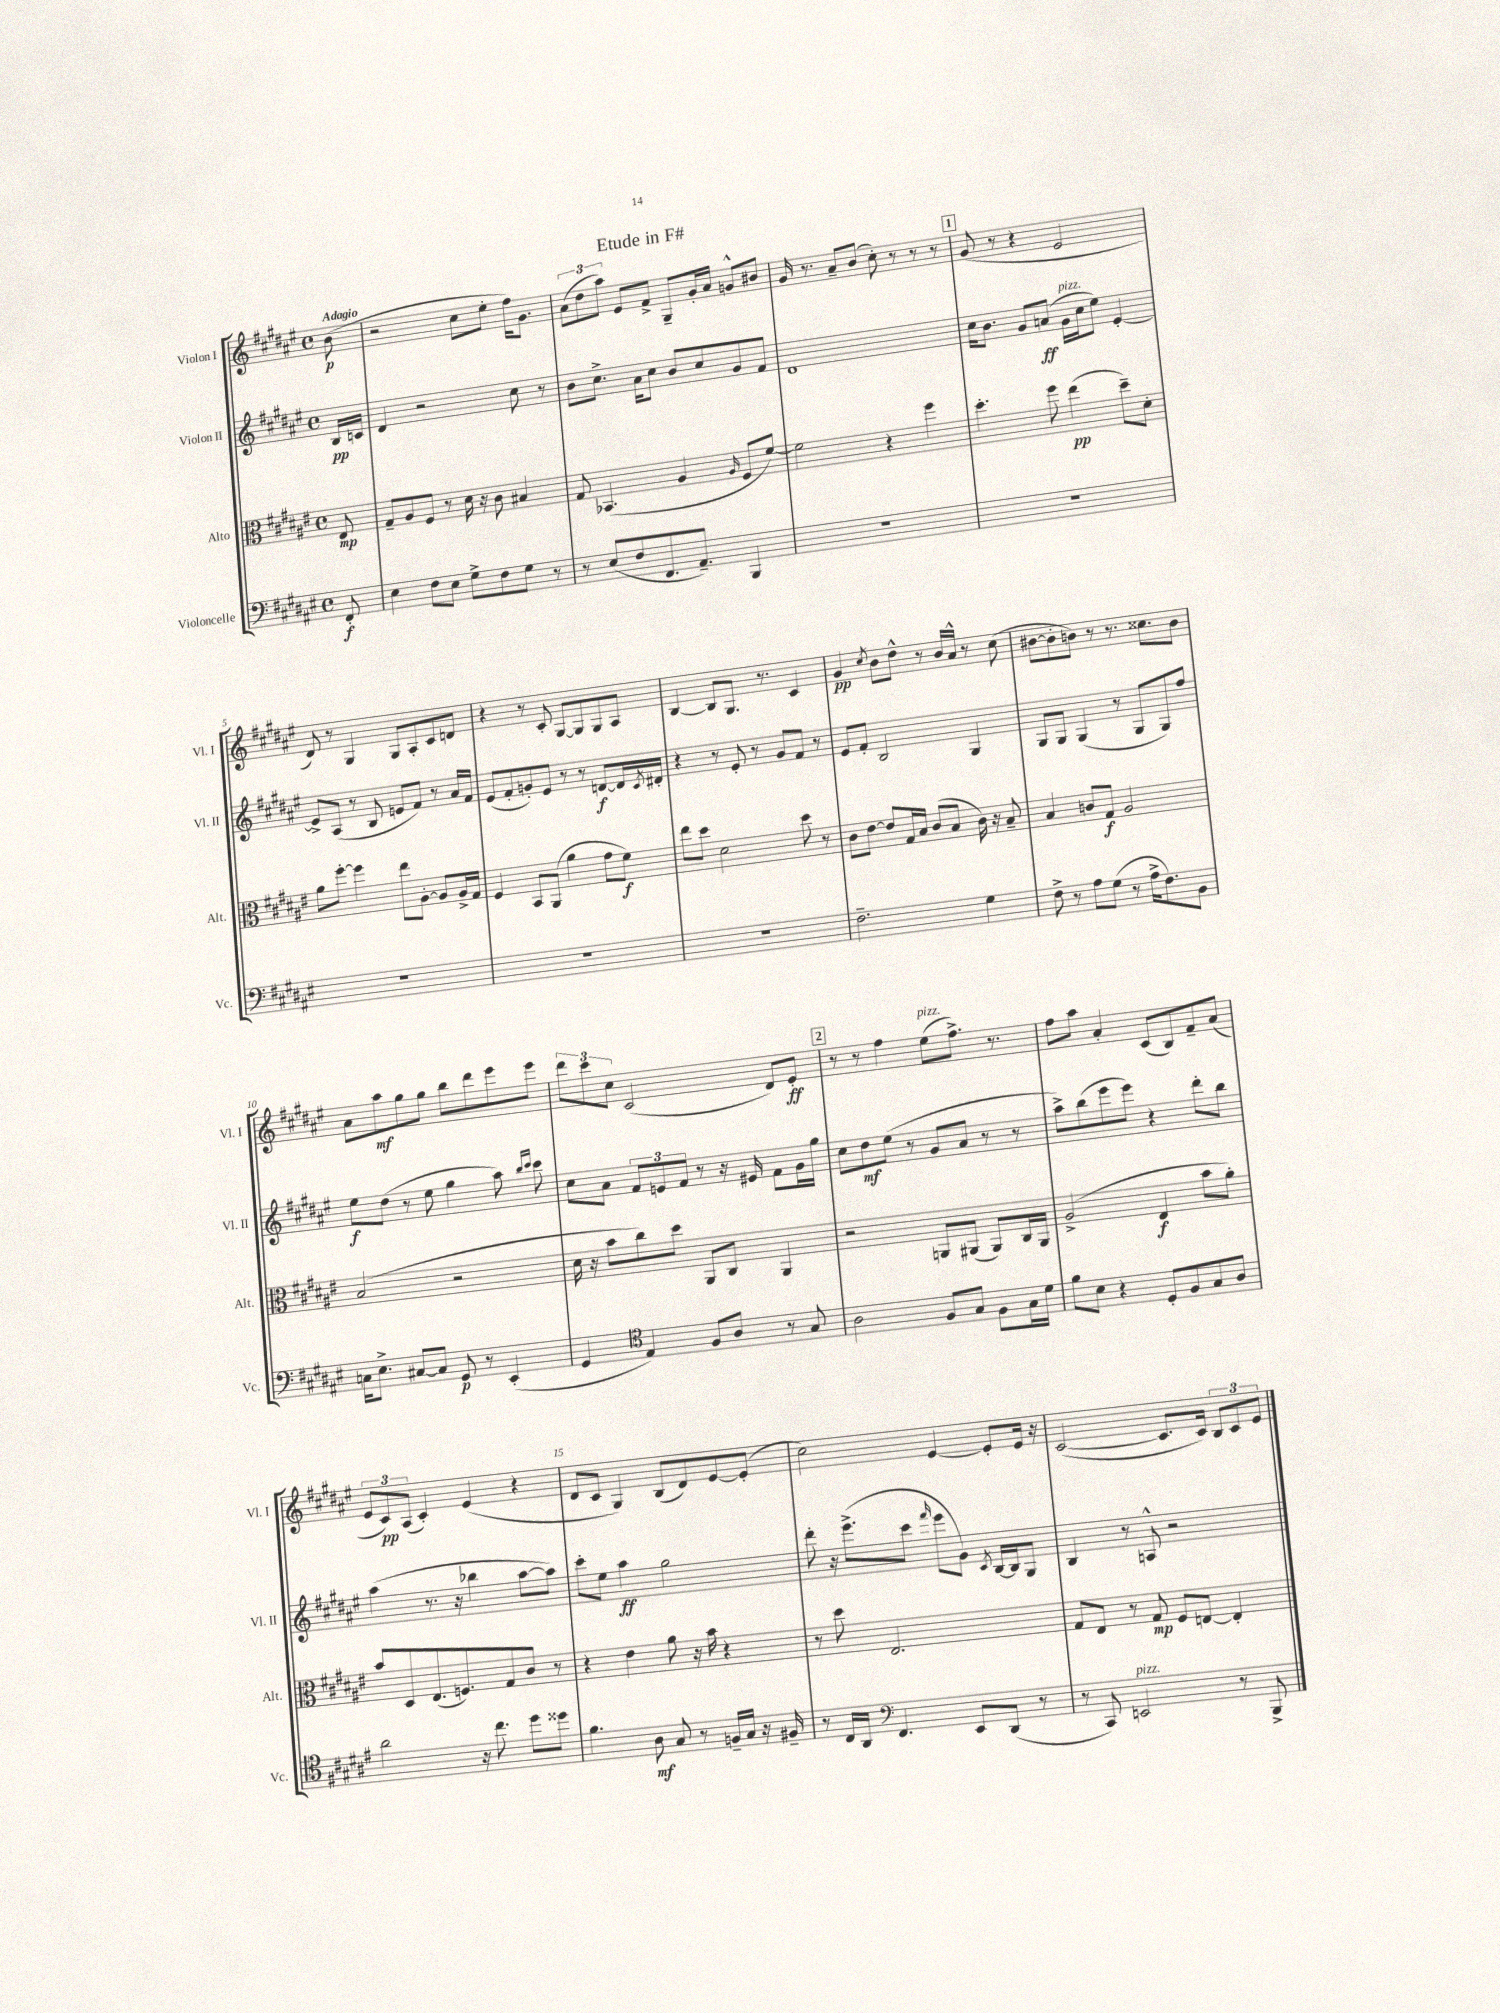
\header { title = "Etude in F#" }
<<
\new StaffGroup <<
\new Staff = "s0" \with { instrumentName = "Violon I" shortInstrumentName = "Vl. I" } {
    \clef treble \key fis \major \defaultTimeSignature \time 4/4 \partial 8 \tempo "Adagio"
    b'8\p( |
    r2 cis''8 eis''8-. fis''16) gis'8. |
    \tuplet 3/2 { ais'8( dis''8 ais''8) } eis'8 fis'8-> gis8-- gis'16-. ais'16 g'8-^ bis'8 |
    gis'16 r8. ais'8-- b'8( cis''8-.) r8 r8 r8 |
    \mark \markup { \box "1" } gis'8( r8 r4 eis'2 |
    dis'8) r8 gis4 gis8 ais8-. cis'8 d'8 |
    r4 r8 cis'8-. gis8~ gis8 gis8 ais8 |
    b4~ b8 gis8. r8. cis'4 |
    gis'4\pp \acciaccatura { cis''8 } b'8 dis''8-^ r8 b'16 ais'16-^ r8 cis''8( |
    bis'8~ bis'8-. b'8) r8 r8. cisis''8. b'8 |
    ais'8 ais''8\mf gis''8 gis''8 b''8 dis'''8 eis'''8 eis'''8 |
    \tuplet 3/2 { dis'''8 cis'''8 cis''8 } cis'2( dis'8) eis'8-.\ff |
    \mark \markup { \box "2" } r8 r8 fis''4 eis''8^\markup { \italic "pizz." }( fis''8.->) r8. |
    fis''8 ais''8 ais'4-. cis'8( b8) fis'8-- ais'8( |
    \tuplet 3/2 { eis'8 cis'8\pp) ais8( } cis'4-.) eis'4( r4 |
    dis'8 cis'8 gis4) b8( dis'8) eis'8~ eis'8-.( |
    cis''2) eis'4~ eis'8-. eis'16 r16 |
    cis'2~( cis'8. cis'16) \tuplet 3/2 { b8 cis'8 eis'8 } \bar "|." |
}
\new Staff = "s1" \with { instrumentName = "Violon II" shortInstrumentName = "Vl. II" } {
    \clef treble \key fis \major \defaultTimeSignature \time 4/4 \partial 8
    b16\pp c'16 |
    dis'4 r2 cis''8 r8 |
    b'8 cis''8.-> ais'16 cis''8 b'8 cis''8 gis'8 fis'8 |
    dis'1 |
    \mark \markup { \box "1" } cis''16 b'8. gis'8 a'8\ff( gis'16^\markup { \italic "pizz." } cis''16 eis''8) eis'4~-. |
    eis'8-> ais8( r8 b8 e'8 fis'8) r8 ais'16 fis'16 |
    eis'8( fis'8-. g'8-.) eis'8 r8 r8 d'8~\f d'16 \acciaccatura { cis'8 } dis'16-. |
    r4 r8 eis'8-. r8 gis'8 fis'8 r8 |
    eis'8 fis'8-. b2 gis4 |
    gis8 gis8 gis4( r8 gis8 gis8) fis''8 |
    eis''8\f dis''8( r8 eis''8 gis''4 ais''8) \grace { b''16 cis'''16 } cis'''8 |
    cis''8 ais'8 \tuplet 3/2 { fis'8 e'8 fis'8 } r8 r16 eis'16 fis'8 gis'16 gis''16 |
    \mark \markup { \box "2" } cis''8 dis''8\mf eis''8( r8 gis'8 ais'8 r8 r8 |
    ais''8->) b''8( eis'''8 eis'''8) r4 dis'''8-. b''8 |
    ais''4( r8. r16 bes''4 ais''8~ ais''8) |
    cis'''8-. eis''8 ais''4\ff gis''2 |
    dis'''8-. r16 eis'''8.->( cis'''8 \grace { fis'''16 } eis'''8 gis'8) \acciaccatura { cis'8 } b16~ b16 gis8 |
    b4 r8 a8-^ r2 \bar "|." |
}
\new Staff = "s2" \with { instrumentName = "Alto" shortInstrumentName = "Alt." } {
    \clef alto \key fis \major \defaultTimeSignature \time 4/4 \partial 8
    eis8\mp |
    gis8-- ais8 fis8 r8 dis'16 r16 cis'8 bis4 |
    gis8 bes,4.( ais4 \grace { ais16 } fis8 fis'8~) |
    fis'2 r4 fis''4 |
    \mark \markup { \box "1" } dis''4.-. fis''8 eis''4\pp( dis''8--) dis'8-. |
    ais'8 fis''8~-. fis''4 eis''8 ais8~-. ais8 ais16-> gis16 |
    fis4 b,8 ais,8( ais'4 gis'8 fis'8\f) |
    eis''8 dis''8 dis'2 dis''8 r8 |
    cis'8 eis'8~ eis'8 gis16 b16 cis'8( b8 cis'16) r16 b8-- |
    b4 c'8 gis8\f ais2 |
    b2( r2 |
    dis'16 r16 b'8 cis''8) dis''8 ais,8 cis8 ais,4 |
    \mark \markup { \box "2" } r2 a,8 ais,8( ais,8) cis16 ais,16 |
    ais2->( eis4\f b'8 ais'8-.) |
    b'8 dis8 eis8.( f8.) gis8 cis'8 r8 |
    r4 eis'4 ais'8 r16 b'16 r4 |
    r8 dis''8 eis2. |
    gis8 eis8 r8 gis8\mp fis8 e8~ e4-. \bar "|." |
}
\new Staff = "s3" \with { instrumentName = "Violoncelle" shortInstrumentName = "Vc." } {
    \clef bass \key fis \major \defaultTimeSignature \time 4/4 \partial 8
    fis,8-.\f |
    eis4 fis8 eis8 gis8-> fis8 gis8 r8 |
    r8 eis8( fis8 fis,8. ais,8.--) b,,4 |
    r1 |
    \mark \markup { \box "1" } R1 |
    R1 |
    R1 |
    R1 |
    fis2.-- gis4 |
    fis8-> r8 ais8 gis8( r8 ais16-> fis8.) b,8 |
    c16 eis8.-> cis8~ cis8 gis,8\p r8 eis,4-.( |
    gis,4 \clef tenor eis4) fis8 ais8 r8 gis8 |
    \mark \markup { \box "2" } ais2 fis8 gis8 fis8 gis16 dis'16 |
    fis'8 b8 r4 dis8-. fis8 gis8 ais8 |
    ais'2 r16 cis''8. dis''8 disis''8 |
    fis'4. ais8\mf gis8 r8 f16-- gis16 r16 fis16-- |
    r8 cis16 ais,16 \clef bass fis,4. eis,8 dis,8( r8 |
    r8 cis,8) e,2^\markup { \italic "pizz." } r8 b,,8-> \bar "|." |
}
>>
>>
\layout { \context { \Score \override BarNumber.break-visibility = ##(#f #t #t) barNumberVisibility = #(every-nth-bar-number-visible 5) } }
